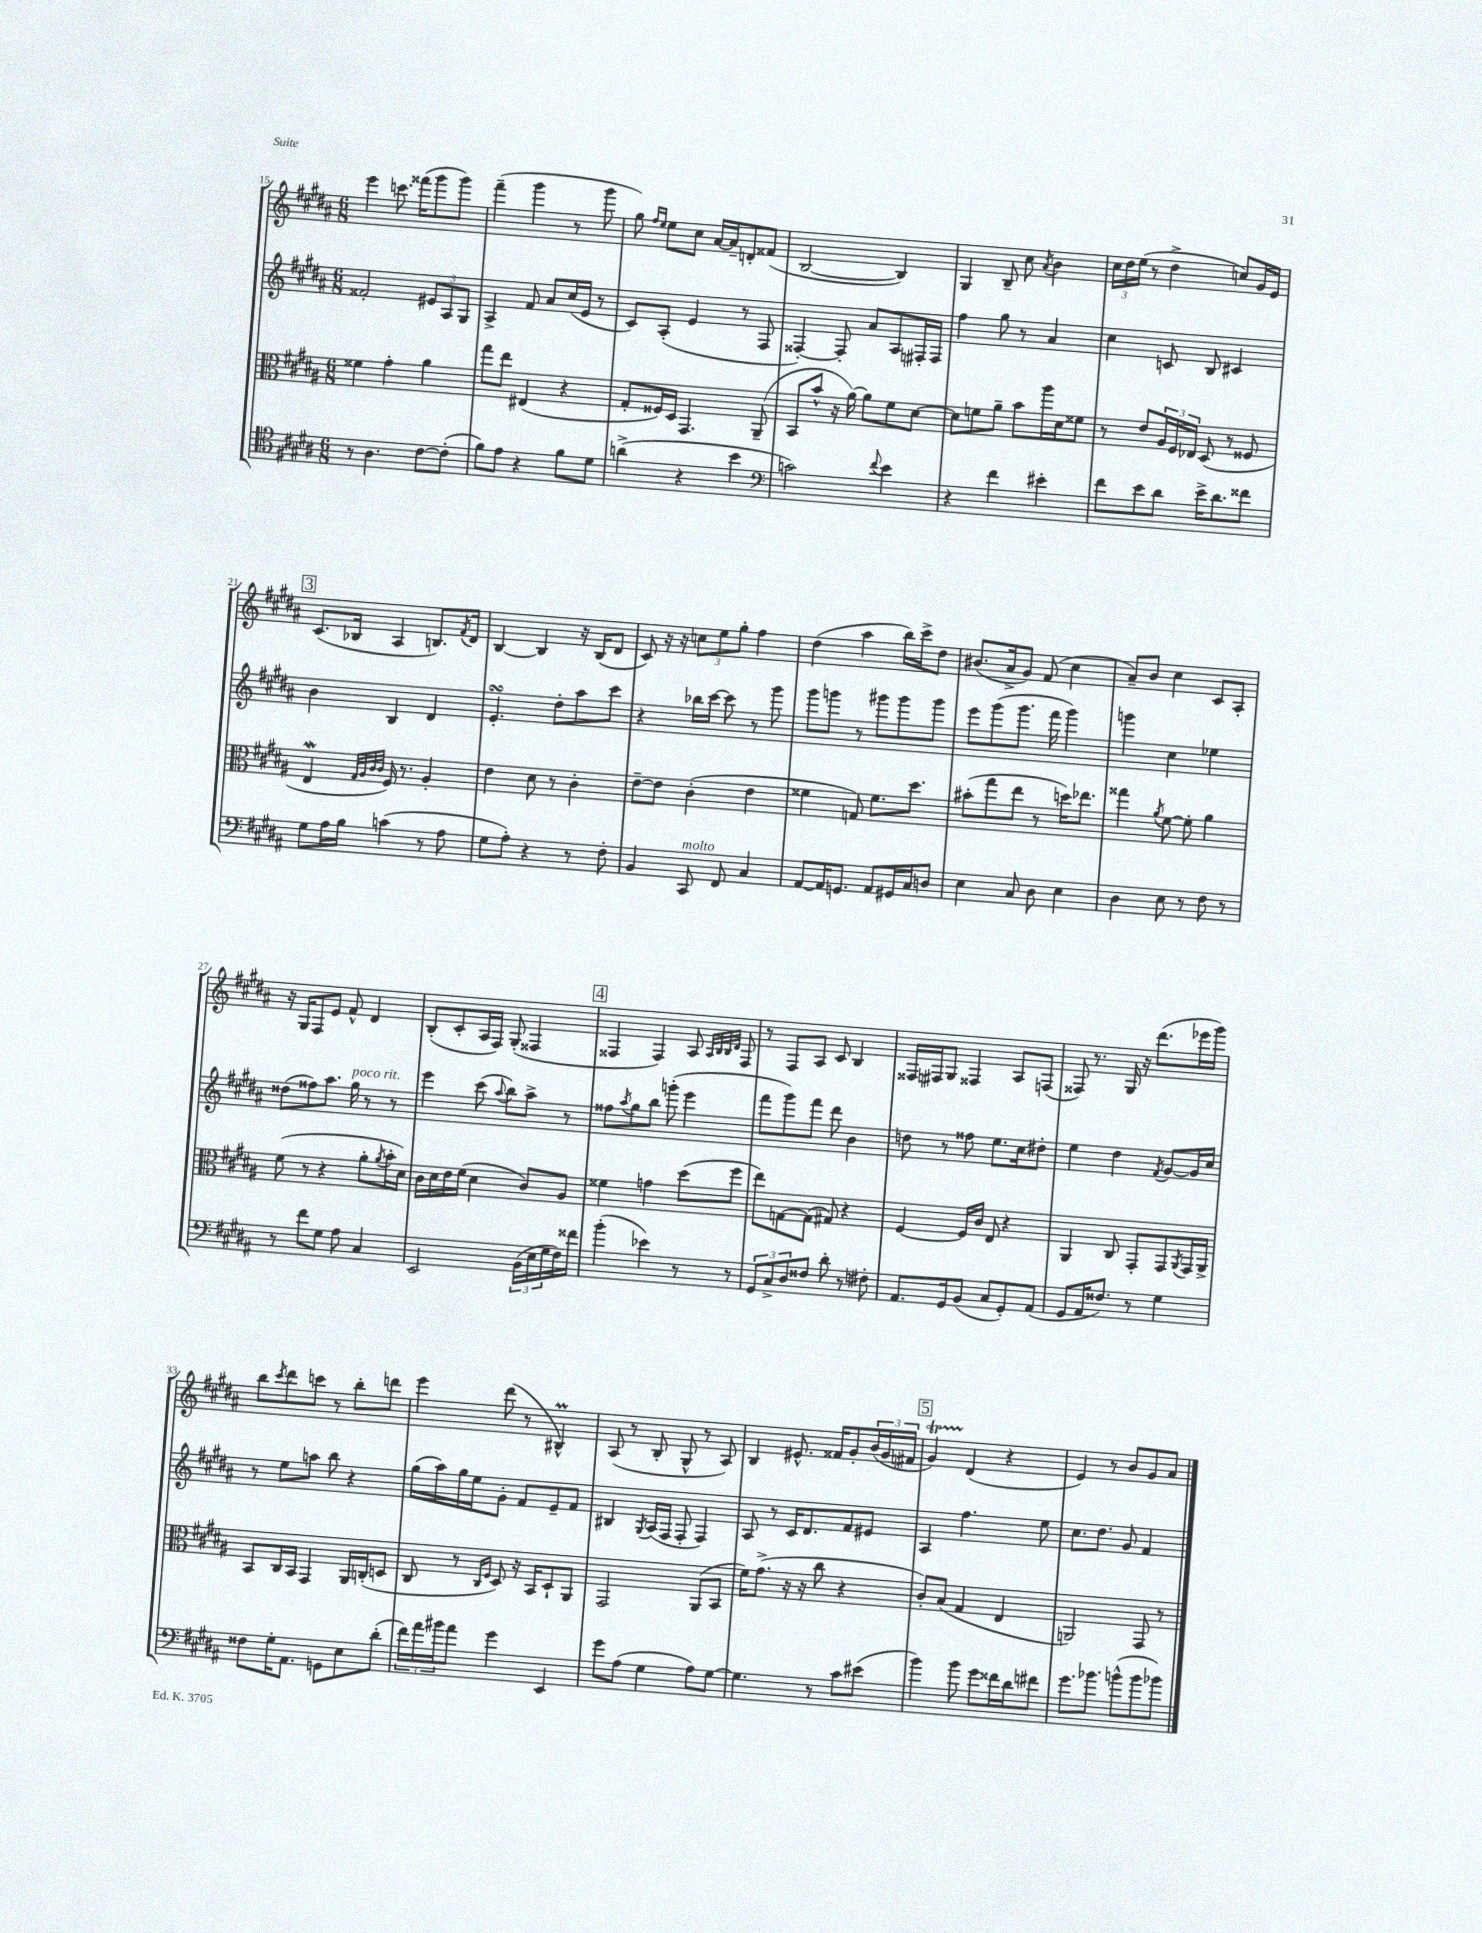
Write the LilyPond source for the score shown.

<<
\new StaffGroup <<
\new Staff = "s0" {
    \clef treble \key b \major \numericTimeSignature \time 6/8
    e'''4 c'''8. fisis'''16( gis'''8 gis'''8) |
    fis'''4--( gis'''4 r8 gis'''8 |
    gis''8) \grace { fis''16 e''16 } e''8 cis''8 ais'16~ ais'16-- d'8-. fisis'8( |
    b2~ b4) |
    gis4 b8-- cis''8 \acciaccatura { ais'8 } b'4 |
    \tuplet 3/2 { cis''16 dis''16 e''16( } r8 dis''4-> c''8) gis'16 e'16 |
    \mark \markup { \box "3" } cis'8.( bes16 ais4 b8.) \acciaccatura { fis'8 } dis'16 |
    b4~ b4 r16 b16( dis'8 |
    cis'8) r16 r16 \tuplet 3/2 { c''8 e''8 gis''8-. } fis''4 |
    dis''4( ais''4 b''16) cis'''16-> dis''8 |
    bis'8.( ais'16-> gis'8) fis'8( cis''4 |
    ais'8--) b'8 cis''4 cis'8 ais8-. |
    r16 gis16 fis8 e'8 fis'8-^ dis'4 |
    b8-.( cis'8-. ais16 fis16) gis8-.( fisis4 |
    \mark \markup { \box "4" } fisis4 fisis4) ais8 \grace { ais32 b32 b32 dis'32 } fisis8 |
    r8 fis8 ais8 cis'8 b4 |
    fisis16 fis16 gis8 fisis4 ais8 f8( |
    fisis8) r8. gis16 r16 dis'''8.( ees'''16 gis'''16) |
    b''8 \acciaccatura { cis'''8 } dis'''8 c'''8 r8 b''8-. d'''8 |
    e'''4 dis'''8( r8 bis4-^\prall) |
    ais8( r8 b8-. gis8-^ r8 ais8) |
    b4 eis'8.-^ fisis'16 gis'8-. \tuplet 3/2 { b'16( gis'16 fis'16 } |
    \mark \markup { \box "5" } gis'4\startTrillSpan) dis'4\stopTrillSpan( r4 |
    e'4) r8 b'8 gis'8 ais'8 \bar "|." |
}
\new Staff = "s1" {
    \clef treble \key b \major \numericTimeSignature \time 6/8
    fisis'2-. \tuplet 3/2 { eis'8 ais8 gis8 } |
    ais4-> fis'8 ais'8 cis''16( e'16 r8 |
    cis'8) ais8-.( e'4 r8 fis8 |
    fisis4~-.) fisis8-. ais'8 ais8 fis16-. fis16 |
    fis''4 gis''8 r8 ais'4 |
    cis''4 c'8 b8 cis'4 |
    \mark \markup { \box "3" } b'4 b4 dis'4 |
    e'4.-.\turn dis''8-. ais''8 cis'''8 |
    r4 bes''16 cis'''16~ cis'''8 r8 gis'''8 |
    gis'''8 g'''8 r8 gis'''8 gis'''8 gis'''8 |
    e'''8 gis'''8( gis'''8. fis'''16 gis'''4) |
    g'''4 cis''4 ees''4 |
    disis''8( fisis''8) ais''8. gis''16^\markup { \italic "poco rit." } r8 r8 |
    e'''4 cis'''8( \appoggiatura { ais''8 } b''8) ais''8-> r8 |
    \mark \markup { \box "4" } fisis''8 \acciaccatura { ais''8 } gis''8 b''8 g'''8-.( e'''4 |
    fis'''8 gis'''8) fis'''8 dis'''8 b'4 |
    d''8 r8 fisis''8 e''8. cis''16 dis''8-. |
    e''4 dis''4 \acciaccatura { fis'8 } gis'8~ gis'16 cis''16 |
    r8 e''8 a''8 b''8 r4 |
    gis''16( ais''16) gis''16 e''16 gis'8-. fis'8 e'8-- fis'8 |
    bis4 \acciaccatura { gis8 } ais16( fis16 fis8-. fis4) |
    ais8 r8 cis'16 dis'8. fis'8 eis'8 |
    \mark \markup { \box "5" } ais4 fis''4. e''8 |
    cis''8. dis''8. gis'8 fis'4 \bar "|." |
}
\new Staff = "s2" {
    \clef alto \key b \major \numericTimeSignature \time 6/8
    fisis'4 gis'4-. ais'4 |
    gis''8 e''8 eis4( r4 |
    gis8-. fisis16) dis16 gis,4. ais,8--( |
    b,8 b'8-^ r16 ais'16~) ais'8 fis'8 dis'8~ |
    dis'8 f'8 ais'8-- b'8 ais''16 dis'16 fisis'8 |
    r8 e'8 \tuplet 3/2 { ais16 fis16 ees16 } dis8( r8 fisis8 |
    \mark \markup { \box "3" } e4\mordent \grace { gis32 ais32 cis'32 cis'32 } fis16) r8. ais4-. |
    e'4 dis'8 r8 cis'4-. |
    e'8~-- e'8 cis'4-.( e'4 |
    fisis'4 g8) fisis'8. dis''8. |
    bis'8-.( gis''8 e''8 r8 d''16) ees''8. |
    gisis''4 \acciaccatura { ais'8 } fis'8~ fis'8-. ais'4 |
    fis'8( r8 r4 ais'8-. \acciaccatura { ais'8 } b'16-. dis'16) |
    cis'16 dis'16 e'16 fis'16( dis'4 cis'8) ais8 |
    \mark \markup { \box "4" } fisis'4 g'4 dis''8( fis''8 |
    e''8) g8~ g8( gis8) r4 |
    fis4~ fis16 cis'16 e8 r4 |
    ais,4 cis8 gis,8-. gis,8 \acciaccatura { ais,8 } gis,16 ais,16-> |
    b,8 cis16 b,16 gis,4 ais,16 c16-.( d8 |
    cis8 r8 \grace { cis16 fis16 } dis8) r16 b,16 dis8-! ais,8 |
    gis,2 ais,8( b,8 |
    fis'16) gis'8.->( r16 r16 cis''8 r4 |
    \mark \markup { \box "5" } cis'8-.) b8( gis4 e4 |
    a,2) gis,8 r8 \bar "|." |
}
\new Staff = "s3" {
    \clef tenor \key b \major \numericTimeSignature \time 6/8
    r8 ais4. cis'8~ cis'8-.( |
    fis'8) e'8 r4 fis'8 dis'8 |
    a'4->( r4 b'4 |
    \clef bass c'2) \appoggiatura { fis'8 } e'4 |
    r4 fis'4 eis'4-. |
    fis'8 e'8 dis'8 e'16-> dis'8. fisis'8 |
    \mark \markup { \box "3" } gis8 ais16 b16 c'4( r8 ais8 |
    gis8 ais8-.) r4 r8 fis8-. |
    b,4 cis,8^\markup { \italic "molto" } fis,8 cis4 |
    ais,8~ ais,16 g,8. ais,8 gis,16 cis16 d8 |
    e4 cis8 dis8 e4 |
    dis4 e8 r8 fis8 r8 |
    r8 fis'8 gis8 ais8 cis4 |
    e,2 \tuplet 3/2 { b,16( e16 gis16 } fis16) fisis'16 |
    \mark \markup { \box "4" } b'4-.( ees'4) r8 r8 |
    \tuplet 3/2 { gis,8 cis8-> dis8 } fisis8 dis'8-. r8 fis8-. |
    ais,8. gis,16 b,8( cis8 gis,8-.) ais,8( |
    gis,8 ais,16 fisis8.) r8 gis4 |
    fisis8 gis16-. ais,8. g,8 e8 dis'8-.( |
    \tuplet 3/2 { fis'16) ais'16 bis'16 } ais'8 gis'4 e,4 |
    gis'8 ais8( gis4 ais8) gis8~ |
    gis4. r8 cis'8 eis'8( |
    \mark \markup { \box "5" } b'4) b'8 gis'8 fisis'16 dis'16 fis'8 |
    gis'8. bes'8. b'8-^( b'8 bes'8) \bar "|." |
}
>>
>>
\layout { \context { \Score currentBarNumber = #15 } }
